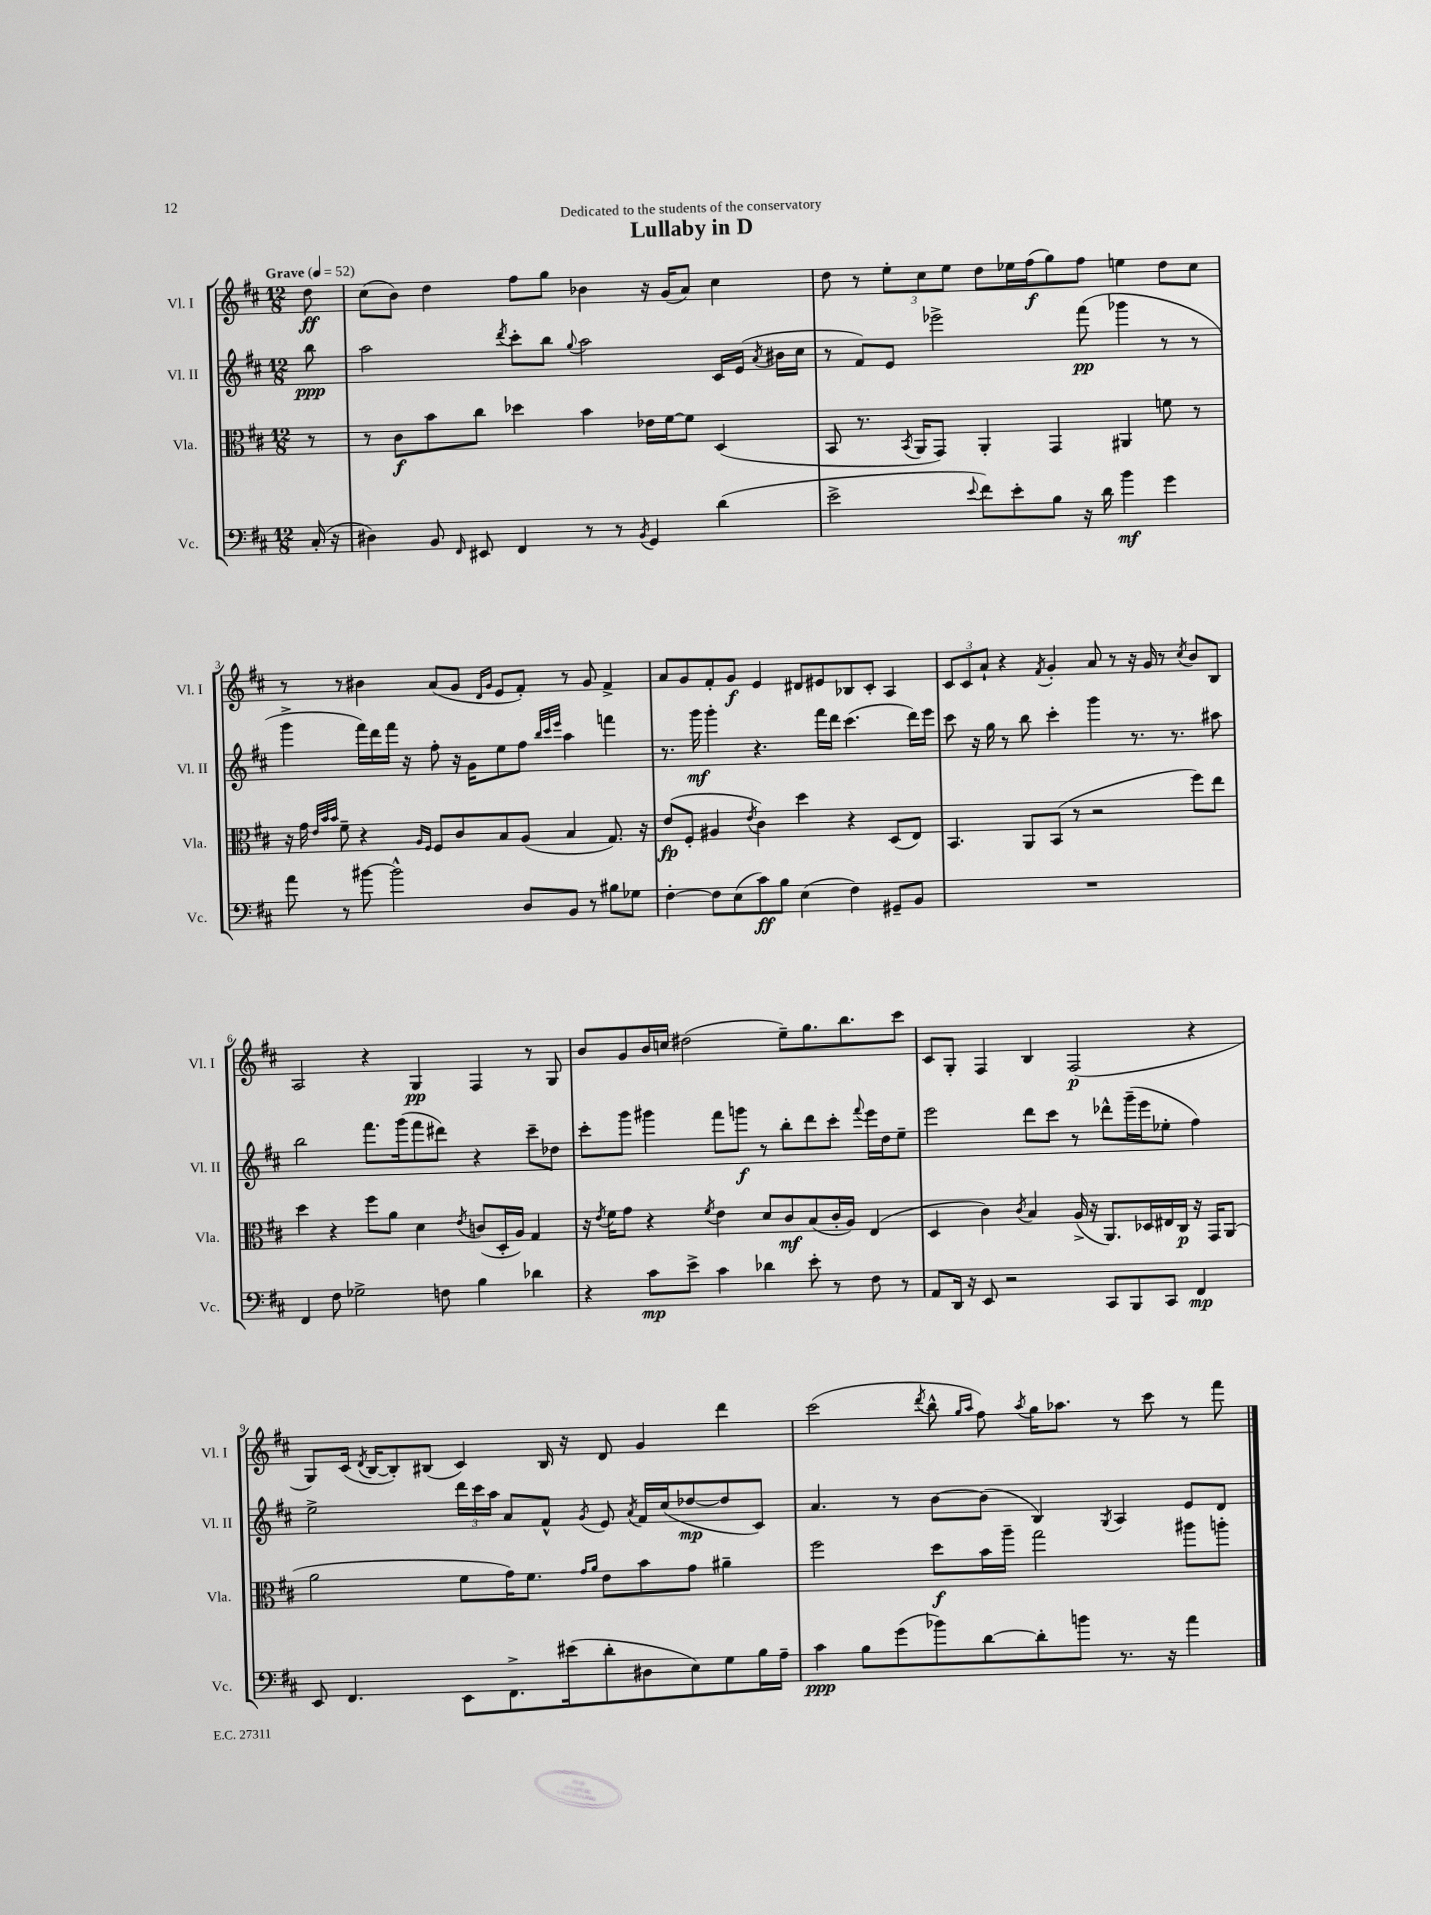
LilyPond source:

\header { title = "Lullaby in D" dedication = "Dedicated to the students of the conservatory" }
<<
\new StaffGroup <<
\new Staff = "s0" \with { instrumentName = "Vl. I" shortInstrumentName = "Vl. I" } {
    \clef treble \key d \major \numericTimeSignature \time 12/8 \partial 8 \tempo "Grave" 4 = 52
    \autoBeamOff d''8\ff |
    cis''8[( b'8]) d''4 fis''8[ g''8] bes'4 r16 g'16[( a'8]) cis''4 |
    d''8 r8 \tuplet 3/2 { e''8[-. cis''8 e''8] } d''8[ ees''16 fis''16\f( g''8) fis''8] e''4 d''8[ cis''8] |
    r8 r8 bis'4 a'8[( g'8] \grace { d'16[ g'16] } e'8[ fis'8]-.) r8 g'8 fis'4-> |
    a'8[ g'8 fis'8-. g'8]\f e'4 dis'8[ eis'8 bes8 cis'8]-. a4 |
    \tuplet 3/2 { cis'8[ cis'8 a'8]-! } r4 \acciaccatura { fis'8 } g'4-. a'8 r8 r16 g'16 r8 \acciaccatura { cis''8 } b'8[ b8] |
    a2 r4 g4\pp fis4 r8 g8 |
    b'8[ g'8 b'16 c''16] dis''2( e''8[--) g''8. b''8. cis'''8] |
    cis'8[ g8]-. fis4 b4 fis2\p( r4 |
    g8[) cis'16]( \acciaccatura { d'8 } b16[~ b8-.) bis8]( cis'4) bis16 r16 d'8 g'4 d'''4 |
    cis'''2( \acciaccatura { d'''8 } b''8-^ \grace { g''16[ a''16] } fis''8) \acciaccatura { a''8 } g''16[ aes''8.] r8 cis'''8 r8 fis'''8 \bar "|." |
}
\new Staff = "s1" \with { instrumentName = "Vl. II" shortInstrumentName = "Vl. II" } {
    \clef treble \key d \major \numericTimeSignature \time 12/8 \partial 8
    \autoBeamOff b''8\ppp |
    a''2 \acciaccatura { d'''8 } cis'''8[-. b''8] \appoggiatura { g''8 } a''2 cis'16[ e'16]( \acciaccatura { a'8 } bis'16[ cis''16] |
    r8 fis'8[) e'8] ees'''2-> fis'''8\pp( ges'''4 r8 r8 |
    g'''4-> fis'''16[) d'''16 fis'''16] r16 fis''8-. r16 g'16[ e''8 fis''8] \grace { b''32[ cis'''32 e'''32] } a''4 f'''4 |
    r8. g'''16\mf g'''4-. r4. fis'''16[ d'''16] cis'''4.( d'''16[) e'''16] |
    cis'''8 r16 g''16 r8 b''8 cis'''4-. g'''4 r8. r8. ais''8 |
    b''2 fis'''8.[ g'''16( fis'''8 dis'''8]) r4 cis'''8[-- des''8] |
    cis'''8[-. g'''8] gis'''4 fis'''8[ g'''8]\f r8 b''8[-. d'''8 cis'''8]-. \appoggiatura { fis'''8 } e'''16[ d''16 e''8]-- |
    e'''2 d'''8[ cis'''8] r8 des'''8[-^ g'''16--( e'''16 ees''8]-. fis''4) |
    e''2-> \tuplet 3/2 { d'''16[ cis'''16 a''16] } a'8[ fis'8]-^ \acciaccatura { g'8 } e'8 \acciaccatura { a'8 } fis'16[ cis''16( des''8~\mp des''8 cis'8]) |
    a'4. r8 b'8[~ b'8]( b4) \acciaccatura { g8 } a4 e'8[ d'8] \bar "|." |
}
\new Staff = "s2" \with { instrumentName = "Vla." shortInstrumentName = "Vla." } {
    \clef alto \key d \major \numericTimeSignature \time 12/8 \partial 8
    \autoBeamOff r8 |
    r8 cis'8[\f b'8 cis''8] des''4 b'4 ees'16[ fis'16~ fis'8] d4( |
    b,8 r8. \acciaccatura { b,8 } a,16[ g,8]) a,4-. g,4 ais,4 f'8 r8 |
    r16 g'16 \grace { e'32[ b'32 b'32] } fis'8-- r4 \grace { a16[ fis16] } fis8[ cis'8 b8 a8]( b4 g8.) r16 |
    e'8[\fp( fis8]-. ais4 \acciaccatura { e'8 } cis'4) d''4 r4 d8[( e8]) |
    b,4. a,8[ b,8]( r8 r2 fis''8[) e''8] |
    d''4 r4 fis''8[ a'8] d'4 \acciaccatura { e'8 } c'8[( d16-. a16]) g4 |
    r16 \acciaccatura { e'8 } fis'16[ g'8] r4 \acciaccatura { fis'8 } e'4 d'8[ cis'8\mf b8( cis'16-. a16]) e4( |
    d4 cis'4) \acciaccatura { cis'8 } b4 a16->( r16 a,8.[) des16 eis16 cis16]\p r16 g,16[ a,8]( |
    a'2 fis'8[ g'16) fis'8.] \grace { g'16[ a'16] } e'8[ b'8 g'8] ais'4-- |
    fis''2 d''8[\f b'16 a''16]-- g''2 ais''8[ a''8]-. \bar "|." |
}
\new Staff = "s3" \with { instrumentName = "Vc." shortInstrumentName = "Vc." } {
    \clef bass \key d \major \numericTimeSignature \time 12/8 \partial 8
    \autoBeamOff cis16-.( r16 |
    dis4) b,8 \grace { fis,16 } eis,8 fis,4 r8 r8 \acciaccatura { b,8 } g,4 d'4( |
    e'2-> \appoggiatura { e'8 } fis'8[) e'8-. b8] r16 d'16 b'4\mf g'4 |
    a'8 r8 bis'8~ bis'2-^ d8[ b,8] r8 bis8[ ges8] |
    fis4~-. fis8[ e8( cis'8\ff) b8] e4( fis4) gis,8[-- b,8] |
    R1. |
    fis,4 fis8 ges2-> f8 b4 des'4 |
    r4 cis'8[\mp e'8]-> cis'4 des'4 e'8-. r8 fis8 r8 |
    a,8[ d,16] r16 e,8 r2 cis,8[ b,,8 cis,8] fis,4\mp |
    e,8 fis,4. e,8[ fis,8.-> eis'16( d'8-. dis8 e8) g8 b16 a16]-- |
    cis'4\ppp b8[ g'8( bes'8) d'8~ d'8-. b'8] r8. r16 a'4 \bar "|." |
}
>>
>>
